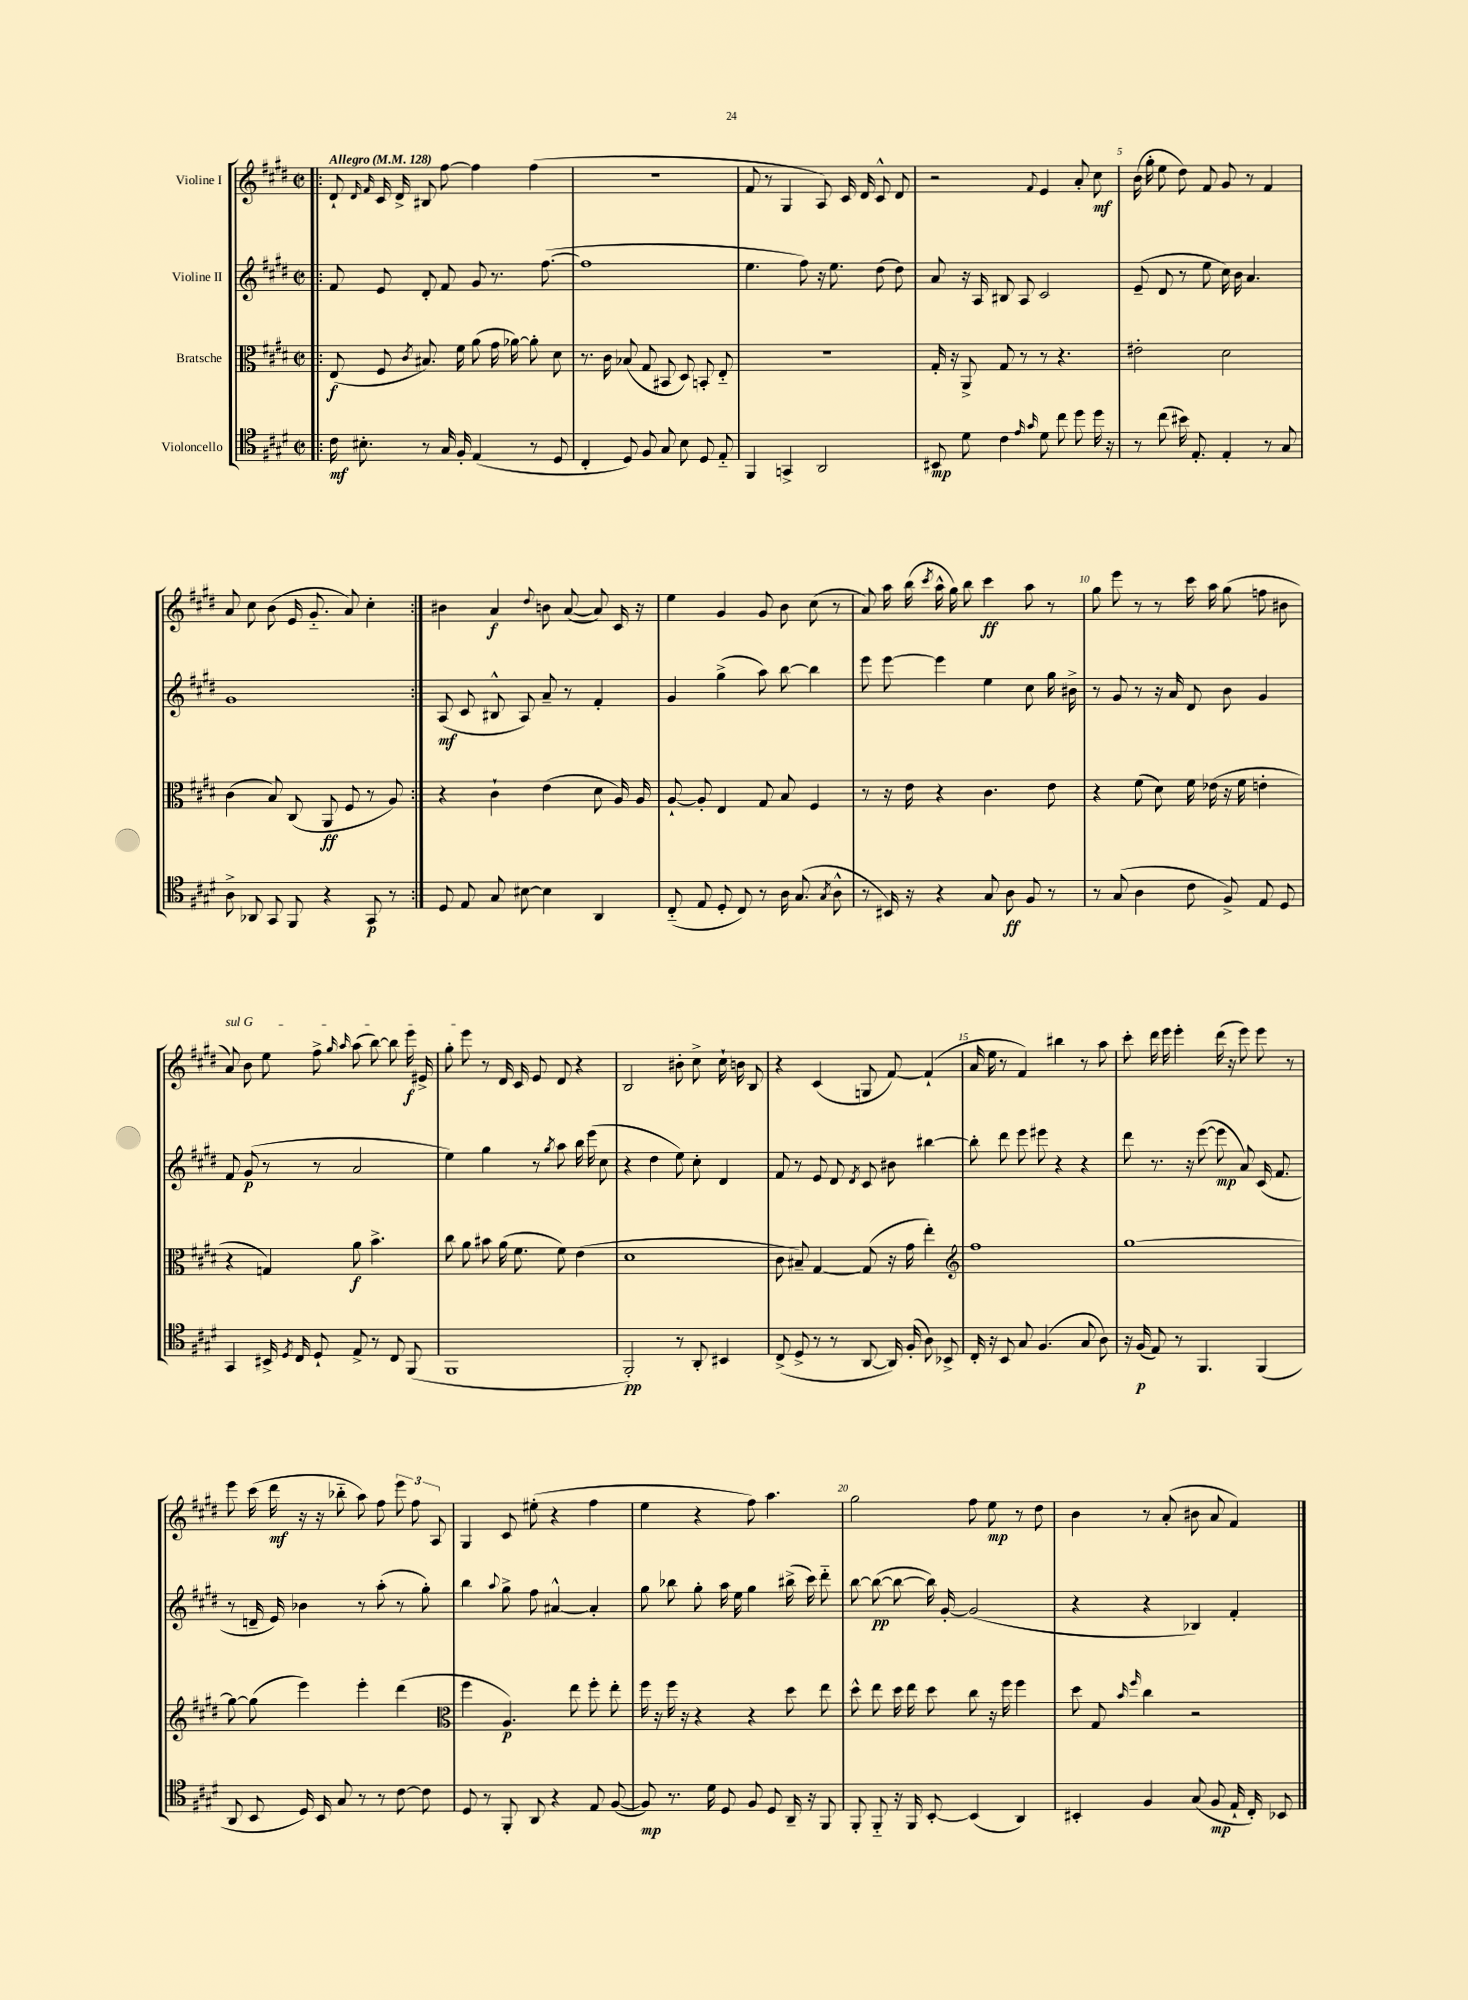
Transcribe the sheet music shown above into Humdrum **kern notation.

**kern	**kern	**kern	**kern
*staff4	*staff3	*staff2	*staff1
*clefC4	*clefC3	*clefG2	*clefG2
*k[f#c#g#d#]	*k[f#c#g#d#]	*k[f#c#g#d#]	*k[f#c#g#d#]
*M2/2	*M2/2	*M2/2	*M2/2
*met(c|)	*met(c|)	*met(c|)	*met(c|)
*MM128	*MM128	*MM128	*MM128
=!|:	=!|:	=!|:	=!|:
16c#	(8E	8f#	8d#`
8.B#'	.	.	.
.	.	.	16qqd#
.	.	.	16qqf#
.	8F#	8e	16c#
.	.	.	16d#^
.	8qc#	.	.
8r	8.B#)	8d#'	8B#
16G#	.	8f#	[8ff#
16F#'	16f#	.	.
(4E	(8a	8g#	4ff#]
.	16g#	8.r	.
.	[16a-)	.	.
8r	8a-']	.	(4ff#
.	.	([8.ff#	.
8D#	8d#	.	.
=	=	=	=
4C#'	8.r	1ff#]	1r
.	16c#	.	.
8D#)	(8B-	.	.
8F#	8G#	.	.
8G#	8BB#	.	.
8B	8D#)	.	.
8D#	8BB'	.	.
8E'~	8E'~	.	.
=	=	=	=
4FF#	1r	4.ee	8f#
.	.	.	8r
4GG^	.	.	4G#
.	.	8ff#)	.
2AA	.	16r	8A)
.	.	8.ee	.
.	.	.	16c#
.	.	.	16d#
.	.	(8dd#	8c#^^
.	.	8dd#)	8d#
=	=	=	=
8BB#	16G#'	8a	2r
.	16r	.	.
8d#	8AA^	16r	.
.	.	16A	.
4c#	8G#	8B#	.
.	8r	8A	.
16qqe	.	.	.
16qqg#	.	.	8qqf#
8d#	8r	2c#	4e
8cc#	4.r	.	.
8dd#	.	.	8a'
16dd#	.	.	8cc#
16r	.	.	.
=	=	=	=
8r	2e#'	(8e~	(16b
.	.	.	16gg#'
(8cc#	.	8d#	8ee
16b#)	.	8r	8dd#)
8.E'	.	.	.
.	.	8ee	8f#
4E'	2d#	16cc#)	8g#
.	.	16b	.
.	.	4.a	8r
8r	.	.	4f#
8G#	.	.	.
=	=	=	=
8A^	(4c#	1g#	8a
8AA-	.	.	8cc#
8GG#	8B)	.	(8b
8FF#	(8C#	.	16e
.	.	.	8.g#'~
4r	8AA	.	.
.	8F#	.	8a)
8GG#	8r	.	4cc#'
8r	8A)	.	.
=:|!	=:|!	=:|!	=:|!
8D#	4r	(8A	4b#
8E	.	8c#	.
8G#	4c#`	8B#^^	4a
[8B#	.	8A)	.
.	.	.	8qqdd#
4B#]	(4e	8a~	8b
.	.	8r	([8a
4AA	8d#	4f#'	8a])
.	16A)	.	16c#
.	16A	.	16r
=	=	=	=
(8C#'~	[8A`	4g#	4ee
8E	8A']	.	.
8D#'	4E	(4gg#^	4g#
8C#)	.	.	.
8r	8G#	8aa)	8g#
16A	8B	[8bb	8b
(8.G#	.	.	.
.	4F#	4bb]	(8cc#
8qG#	.	.	.
8A^^	.	.	8r
=	=	=	=
8r	8r	8eee	8a)
16BB#)	16r	[8eee	16aa
16r	16e	.	(16bb
.	.	.	8qccc#
4r	4r	4eee]	16aa^^
.	.	.	16gg#)
.	.	.	8bb
8G#	4.c#	4ee	4ccc#
8A	.	.	.
8F#	.	8cc#	8aa
8r	8e	16gg#	8r
.	.	16b#^	.
=	=	=	=
8r	4r	8r	8gg#
(8G#	.	8g#	8eee
4A	(8f#	8r	8r
.	8d#)	16r	8r
.	.	16a	.
8c#	16f#	8d#	16ccc#
.	(16e-	.	16aa
8F#^)	16r	8b	(8gg#
.	16f#	.	.
8E	4e'	4g#	8ff
8D#	.	.	8b#
=	=	=	=
4GG#	4r	8f#	8a)
.	.	(8g#	8b
16BB#^	4G)	8r	8ee
8qD#	.	.	.
16C#	.	.	.
8D#`	.	8r	8ff#^
.	.	.	16qqgg#
.	.	.	16qqaa
8E^	8a	2a	(8aa
8r	4.b^	.	[8bb)
8C#	.	.	8bb]
(8FF#	.	.	16eee
.	.	.	16e#^
=	=	=	=
1FF#	8cc#	4ee)	8gg#'
.	8a	.	8eee
.	8b#	4gg#	8r
.	(16a	.	16d#
.	8.f#	.	16c#
.	.	8r	8e
.	.	8qgg#	.
.	8f#)	8aa	8d#
.	(4e	16bb	4r
.	.	(16eee	.
.	.	8cc#	.
=	=	=	=
2FF#')	1d#	4r	2B
.	.	4dd#	.
8r	.	8ee)	8b#'
8AA'	.	8cc#'	8cc#^
4BB#	.	4d#	16cc#`
.	.	.	16b
.	.	.	8B
=	=	=	=
(8C#^	8c#	8f#	4r
8D#^	8B#~)	8r	.
8r	[4G#	8e	(4c#
8r	.	8d#	.
.	.	8qd#	.
[8AA	(8G#]	8c#	8G
16AA])	16r	8b#	[8f#)
(16F#'	16g#	.	.
8A)	4ee')	[4bb#	(4f#`]
8BB-^	.	.	.
=	=	=	=
*	*clefG2	*	*
16C#'	1ff#	8bb#']	16a
16r	.	.	16ee
8BB	.	8ddd#	8r
8G#	.	8eee	4f#)
(4.F#	.	8eee#	.
.	.	4r	4bb#
8G#	.	4r	8r
8A)	.	.	8aa
=	=	=	=
16r	[1gg#	8ddd#	8ccc#'
(16F#	.	.	.
8E)	.	8.r	16ddd#
.	.	.	16eee
8r	.	.	4eee'
.	.	16r	.
4.FF#	.	([8eee	.
.	.	8eee]	(16ddd#
.	.	.	16r
.	.	8a)	8eee)
(4FF#	.	(16c#	8eee
.	.	8.f#	.
.	.	.	8r
=	=	=	=
8AA	8gg#_	8r	8eee
8BB	(8gg#]	16d~	(16ccc#
.	.	16e)	16ddd#
16D#)	4eee)	4b-	16r
16BB	.	.	16r
8G#	.	.	8bb-'~
8r	4eee'	8r	8aa)
8r	.	(8aa'	8ff#
[8c#	(4ddd#	8r	12eee
.	.	.	12ff#
8c#]	.	8gg#')	.
.	.	.	12A
=	=	=	=
*	*clefC3	*	*
8D#	4ff#	4bb	4G#
8r	.	.	.
.	.	8qqaa	.
8FF#'	4.A)	8gg#^	8c#
8AA	.	8ff#	(8ee#'
4r	.	[4a#^^	4r
.	8ee	.	.
8E	8ff#'	4a#']	4ff#
([8F#	8ee'	.	.
=	=	=	=
8F#])	16ff#	8gg#	4ee
.	16r	.	.
8.r	16ff#	8bb-	.
.	16r	.	.
.	4r	8gg#'	4r
16d#	.	.	.
8D#	.	16aa	.
.	.	16ee	.
8F#	4r	4gg#	8ff#)
8D#	.	.	4.aa
16AA~	8dd#	(16bb#^	.
16r	.	16ccc#)	.
8FF#	8ee	8ddd#'~	.
=	=	=	=
8FF#'	8dd#^^	[8bb	2gg#
8FF#'~	8ee	(8bb_	.
16r	16dd#	8bb_	.
16FF#	16ee	.	.
[8BB'	8dd#	16bb])	.
.	.	[16g#'	.
(4BB]	8cc#	(2g#]	8ff#
.	16r	.	8ee
.	16ff#	.	.
4AA)	4ff#	.	8r
.	.	.	8dd#
=	=	=	=
4BB#'	8dd#	4r	4b
.	8G#	.	.
.	16qqb	.	.
.	16qqff#	.	.
4F#	4cc#	4r	8r
.	.	.	(8a'
(8G#	2r	4B-)	8b#
8F#	.	.	8a
16E`	.	4f#'	4f#)
16C#')	.	.	.
8BB-	.	.	.
==	==	==	==
*-	*-	*-	*-
